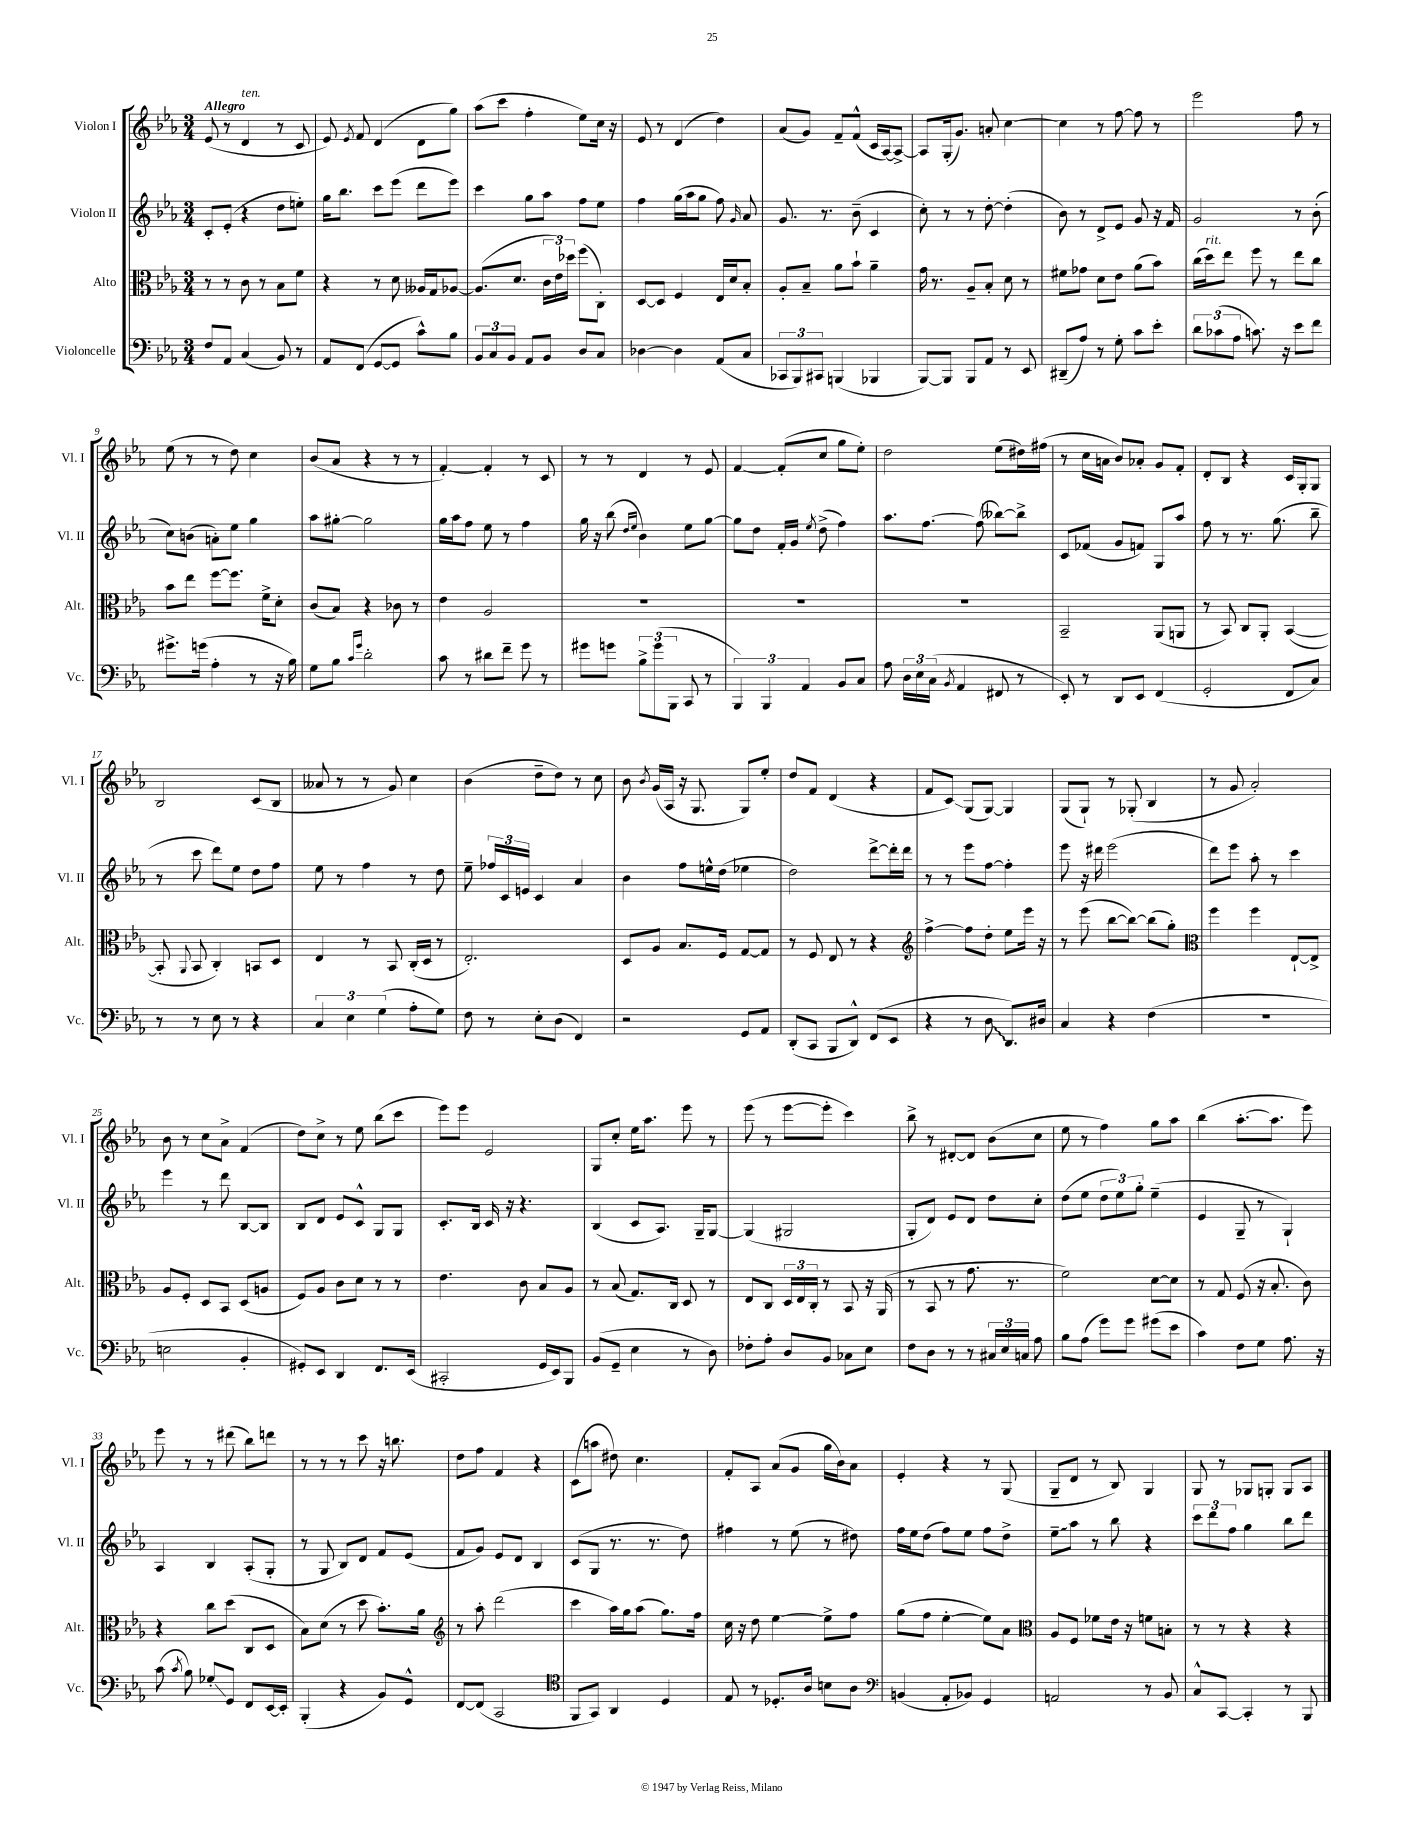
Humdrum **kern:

**kern	**kern	**kern	**kern
*staff4	*staff3	*staff2	*staff1
*clefF4	*clefC3	*clefG2	*clefG2
*k[b-e-a-]	*k[b-e-a-]	*k[b-e-a-]	*k[b-e-a-]
*M3/4	*M3/4	*M3/4	*M3/4
8F	8r	8c'	(8e-
8AA-	8r	(8e-'	8r
(4C	8c	4r	4d
.	8r	.	.
8BB-)	8B-	8dd	8r
8r	8f	8ee')	8c
=	=	=	=
8AA-	4r	16gg	8e-)
.	.	8.bb-	.
.	.	.	8qe-
(8FF	.	.	8f
[8GG	8r	8ccc	(4d
8GG]	8d	(8eee-	.
8c^^)	16A--	8ddd	8d
.	16G	.	.
8B-	[8A-	8eee-)	8gg)
=	=	=	=
12BB-	(8.A-]	4ccc	(8aa-
12C	.	.	.
.	.	.	8ccc
12BB-	.	.	.
.	8.d	.	.
8AA-	.	8gg	4ff'
8BB-	24c	8aa-	.
.	24e-)	.	.
.	24dd-	.	.
8D	(8ff	8ff	8ee-)
8C	8C')	8ee-	16cc
.	.	.	16r
=	=	=	=
[4D-	[8D	4ff	8e-
.	8D]	.	8r
4D-]	4F	(16gg	(4d
.	.	16aa-	.
.	.	8gg	.
(8AA-	16E-	8ff)	4dd)
.	16d	.	.
.	.	16qqg	.
8C	8B-'	8a-	.
=	=	=	=
12CC-	8A-'	8.g	(8a-
12BBB-)	.	.	.
.	8B-~	.	8g)
12CC#	.	.	.
.	.	8.r	.
(4BBB	8a-	.	8f~
.	8b-`	(8b-~	(8f^^
4BBB-	4a-~	4c	16c
.	.	.	[16A-)
.	.	.	8A-^_
=	=	=	=
[8BBB-)	16g	8cc')	8A-]
.	8.r	.	.
8BBB-]	.	8r	(16G'
.	.	.	8.g)
8BBB-	8A-~	8r	.
8AA-	8B-'	[8dd'	8a'
8r	8d	(4dd']	[4cc
8EE-	8r	.	.
=	=	=	=
(8DD#~	8f#	8b-)	4cc]
8A-)	8g-	8r	.
8r	8d	8d^	8r
8G'	8e-	8e-	[8ff
8c	(8a-	8g	8ff]
8e-'	8b-)	16r	8r
.	.	16f	.
=	=	=	=
12d	(16cc	2g	2eee-
.	16dd)	.	.
(12c-	.	.	.
.	8ee-	.	.
12A-	.	.	.
8.c)	8ff	.	.
.	8r	.	.
16r	.	.	.
8e-	8ee-	8r	8ff
8f	8cc	(8b-'	8r
=	=	=	=
8.g#^	8b-	8cc)	(8ee-
.	8ee-	(8b	8r
(16g	.	.	.
4A-'	[8ff	8a')	8r
.	8.ff]	8ee-	8dd)
8r	.	4gg	4cc
.	16f^	.	.
16r	8d'	.	.
16B-)	.	.	.
=	=	=	=
8G	(8c	8aa-	(8b-
8B-	8B-)	[8gg#'	8a-
16qqc	.	.	.
16qqg	.	.	.
2d'	4r	2gg#]	4r
.	8c-	.	8r
.	8r	.	8r
=	=	=	=
8c	4e-	16gg	[4f')
.	.	16aa-	.
8r	.	8ff	.
8d#	2A-	8ee-	4f']
8f~	.	8r	.
8g	.	4ff	8r
8r	.	.	8c
=	=	=	=
8g#	2.r	16gg	8r
.	.	16r	.
8g	.	(8bb-	8r
.	.	16qqdd	.
.	.	16qqee-	.
12B-^	.	4b-)	4d
(12g	.	.	.
12BBB-	.	.	.
8CC	.	8ee-	8r
8r	.	[8gg	8e-
=	=	=	=
6BBB-)	2.r	8gg]	[4f
.	.	8dd	.
6BBB-	.	.	.
.	.	16f'	(8f']
.	.	16g	.
6AA-	.	.	.
.	.	8qee-	.
.	.	(8dd^	8cc
8BB-	.	4ff)	8gg
8C	.	.	8ee-')
=	=	=	=
8A-	2.r	8.aa-	2dd
24D	.	.	.
24E-	.	.	.
.	.	[8.ff	.
(24C	.	.	.
8qBB-	.	.	.
4AA-	.	.	.
.	.	(8ff]	.
8FF#	.	[8bb--)	(8ee-
8r	.	8bb--^]	16dd#)
.	.	.	(16ff#
=	=	=	=
8EE-')	2BB-~	8c	8r
8r	.	(8f-	16cc
.	.	.	16a
8DD	.	8g	8b-)
8EE-	.	8f)	8a-'
(4FF	(8AA-	8G	8g
.	8AA	8aa-	8f'
=	=	=	=
2GG'	8r	8ff	8d'
.	8BB-)	8r	8B-
.	8C	8.r	4r
.	8AA-'	.	.
.	.	(8.gg	.
8FF	([4BB-	.	16c
.	.	.	16G'
8C)	.	8bb-~	8G
=	=	=	=
8r	8BB-']	8r	2B-
.	8qqAA-	.	.
8r	8BB-	8ccc	.
8E-	4C')	8ddd)	.
8r	.	8ee-	.
4r	8BB	8dd	(8c
.	8D	8ff	8B-
=	=	=	=
6C	4E-	8ee-	8a--
.	.	8r	8r
6E-	.	.	.
.	8r	4ff	8r
(6G	.	.	.
.	8BB-	.	8g)
8A-'	(16C'	8r	4cc
.	16D	.	.
8G)	8r	8dd	.
=	=	=	=
8F	2.E-')	8ee-~	(4b-
8r	.	24ff-	.
.	.	24c	.
.	.	24e	.
8E-'	.	4c	8dd~
(8D	.	.	8dd)
4FF)	.	4a-	8r
.	.	.	8cc
=	=	=	=
2r	8D	4b-	8b-
.	.	.	8qb-
.	8A-	.	(16g
.	.	.	16A-
.	8.B-	8ff	16r
.	.	.	8.G
.	.	16ee^^	.
.	16F	(16dd	.
8GG	[8G	4ee-	8G)
8AA-	8G]	.	8ee-'
=	=	=	=
(8DD'	8r	2dd)	8dd
8CC	8F	.	8f
8BBB-	8E-	.	(4d
8DD^^)	8r	.	.
(8FF	4r	[8ddd^	4r
8EE-	.	16ddd']	.
.	.	16ddd	.
=	=	=	=
*	*clefG2	*	*
4r	[4ff^	8r	8f
.	.	8r	8c)
8r	8ff]	8eee-	(8G
8D	8dd'	[8ff	[8G)
8.DD)	8ee-	4ff']	4G]
.	16eee-	.	.
16D#	16r	.	.
=	=	=	=
4C	8r	8eee-	(8G
.	(8eee-	16r	8G`)
.	.	16ddd#	.
4r	[8bb-	(2eee-	8r
.	8bb-_)	.	(8G-'
(4F	(8bb-]	.	4B-
.	8gg')	.	.
=	=	=	=
*	*clefC3	*	*
2.r	4ff	8ddd)	8r
.	.	8eee-	8g
.	4ff	8aa-'	2a-')
.	.	8r	.
.	[8E-`	4ccc	.
.	8E-^]	.	.
=	=	=	=
2E	8A-	4eee-	8b-
.	8F'	.	8r
.	8D	8r	8cc
.	8BB-	8ddd	8a-^
4BB-'	(8D	[8B-	(4f
.	8A	8B-]	.
=	=	=	=
8GG#')	8F)	8B-	8dd)
8EE-	8A-	8d	8cc^
4DD	8c	8e-	8r
.	8d	8c^^	8ee-
8.FF	8r	8G	(8bb-
.	8r	8G	8ccc
(16EE-	.	.	.
=	=	=	=
2CC#'	4.e-	8.c'	8eee-)
.	.	.	8eee-
.	.	16B-	.
.	.	16c	2e-
.	.	16r	.
.	8c	4.r	.
16GG	8B-	.	.
16EE-)	.	.	.
8BBB-	8A-	.	.
=	=	=	=
(8BB-	8r	(4B-	8G
8GG~	(8B-	.	8cc'
4E-	8.G)	8c	16ee-
.	.	.	8.aa-
.	.	8.A-)	.
.	16C	.	.
8r	8D	.	8eee-
.	.	16G~	.
8D)	8r	[8G	8r
=	=	=	=
8F-'	8E-	(4G]	(8eee-
8A-'	8C	.	8r
8D	24D	2G#	[8eee-
.	24E-	.	.
.	24C'	.	.
8BB-	8r	.	8eee-']
8C-	8BB-	.	4ccc)
8E-	16r	.	.
.	(16AA-	.	.
=	=	=	=
8F	8r	8G'	8bb-^
8D	8BB-	8d)	8r
8r	8r	8e-	[8d#'
8r	8.g	8d	8d#]
24C#	.	8dd	(8b-
24E-	.	.	.
.	8.r	.	.
24C	.	.	.
8A-	.	8cc'	8cc
=	=	=	=
8B-	2f)	(8dd	8ee-
(8A-	.	8ee-	8r
8g)	.	12dd	4ff)
.	.	12ee-)	.
8g	.	.	.
.	.	12gg'	.
(8g#	[8d	(4ee-~	8gg
8e-	8d]	.	8aa-
=	=	=	=
4c)	8r	4e-	(4bb-
.	8G	.	.
8F	(8F	8G~	[8.aa-'
8G	16r	8r	.
.	8.B-'	.	8.aa-]
8.A-	.	4G`)	.
.	8c)	.	8eee-)
16r	.	.	.
=	=	=	=
(8c	4r	4A-	8eee-
8qc	.	.	.
8B-)	.	.	8r
8G-'	8cc	4B-	8r
8GG	(8dd	.	(8ddd#
8FF	8C	(8A-'	8bb-)
[16EE-	8D	8G'	8ddd
16EE-']	.	.	.
=	=	=	=
(4BBB-'	8B-)	8r	8r
.	(8d	8G	8r
4r	8r	8B-)	8r
.	8dd	8d	8ccc
8BB-)	8.b-')	8f	16r
.	.	.	8.bb
8GG^^	.	(8e-	.
.	16a-	.	.
=	=	=	=
*	*clefG2	*	*
[8FF	8r	8f	8dd
(8FF]	8aa-'	8g)	8ff
2CC	(2ddd	8e-	4f
.	.	8d	.
.	.	4B-	4r
=	=	=	=
*clefC4	*	*	*
8FF	4ccc	(8c	(8c
8GG)	.	8G	8aa
4AA-	16aa-)	8.r	8dd#)
.	16gg	.	.
.	(8aa-	.	4.cc
.	.	8.r	.
4D	8.gg)	.	.
.	.	8dd)	.
.	16ff	.	.
=	=	=	=
8E-	16cc	4ff#	8f'
.	16r	.	.
8r	8dd	.	8A-
8.D-'	[4ee-	8r	(8a-
.	.	(8ee-	8g
16A-	.	.	.
8B	8ee-^]	8r	16gg
.	.	.	16b-)
8A-	8ff	8dd#)	8a-
=	=	=	=
*clefF4	*	*	*
(4BB	(8gg	16ff	4e-'
.	.	16ee-	.
.	8ff	(8dd	.
8AA-'	[4ee-'	8ff)	4r
8BB-)	.	8ee-	.
4GG	8ee-])	8ff	8r
.	8a-	8dd^	(8G
=	=	=	=
*	*clefC3	*	*
2AA	8A-	8ee-~	8G~
.	8F	8aa-	8d
.	8f-	8r	8r
.	16e-	8bb-	8B-)
.	16r	.	.
8r	8f	4r	4G
8BB-	8B'	.	.
=	=	=	=
8C^^	8r	12ccc	8G
.	.	12ddd	.
[8CC	8r	.	8r
.	.	12ff	.
4CC']	4r	4gg	8G-
.	.	.	8G'
8r	4r	8bb-	8G
8BBB-	.	8ddd	8A-
==	==	==	==
*-	*-	*-	*-
